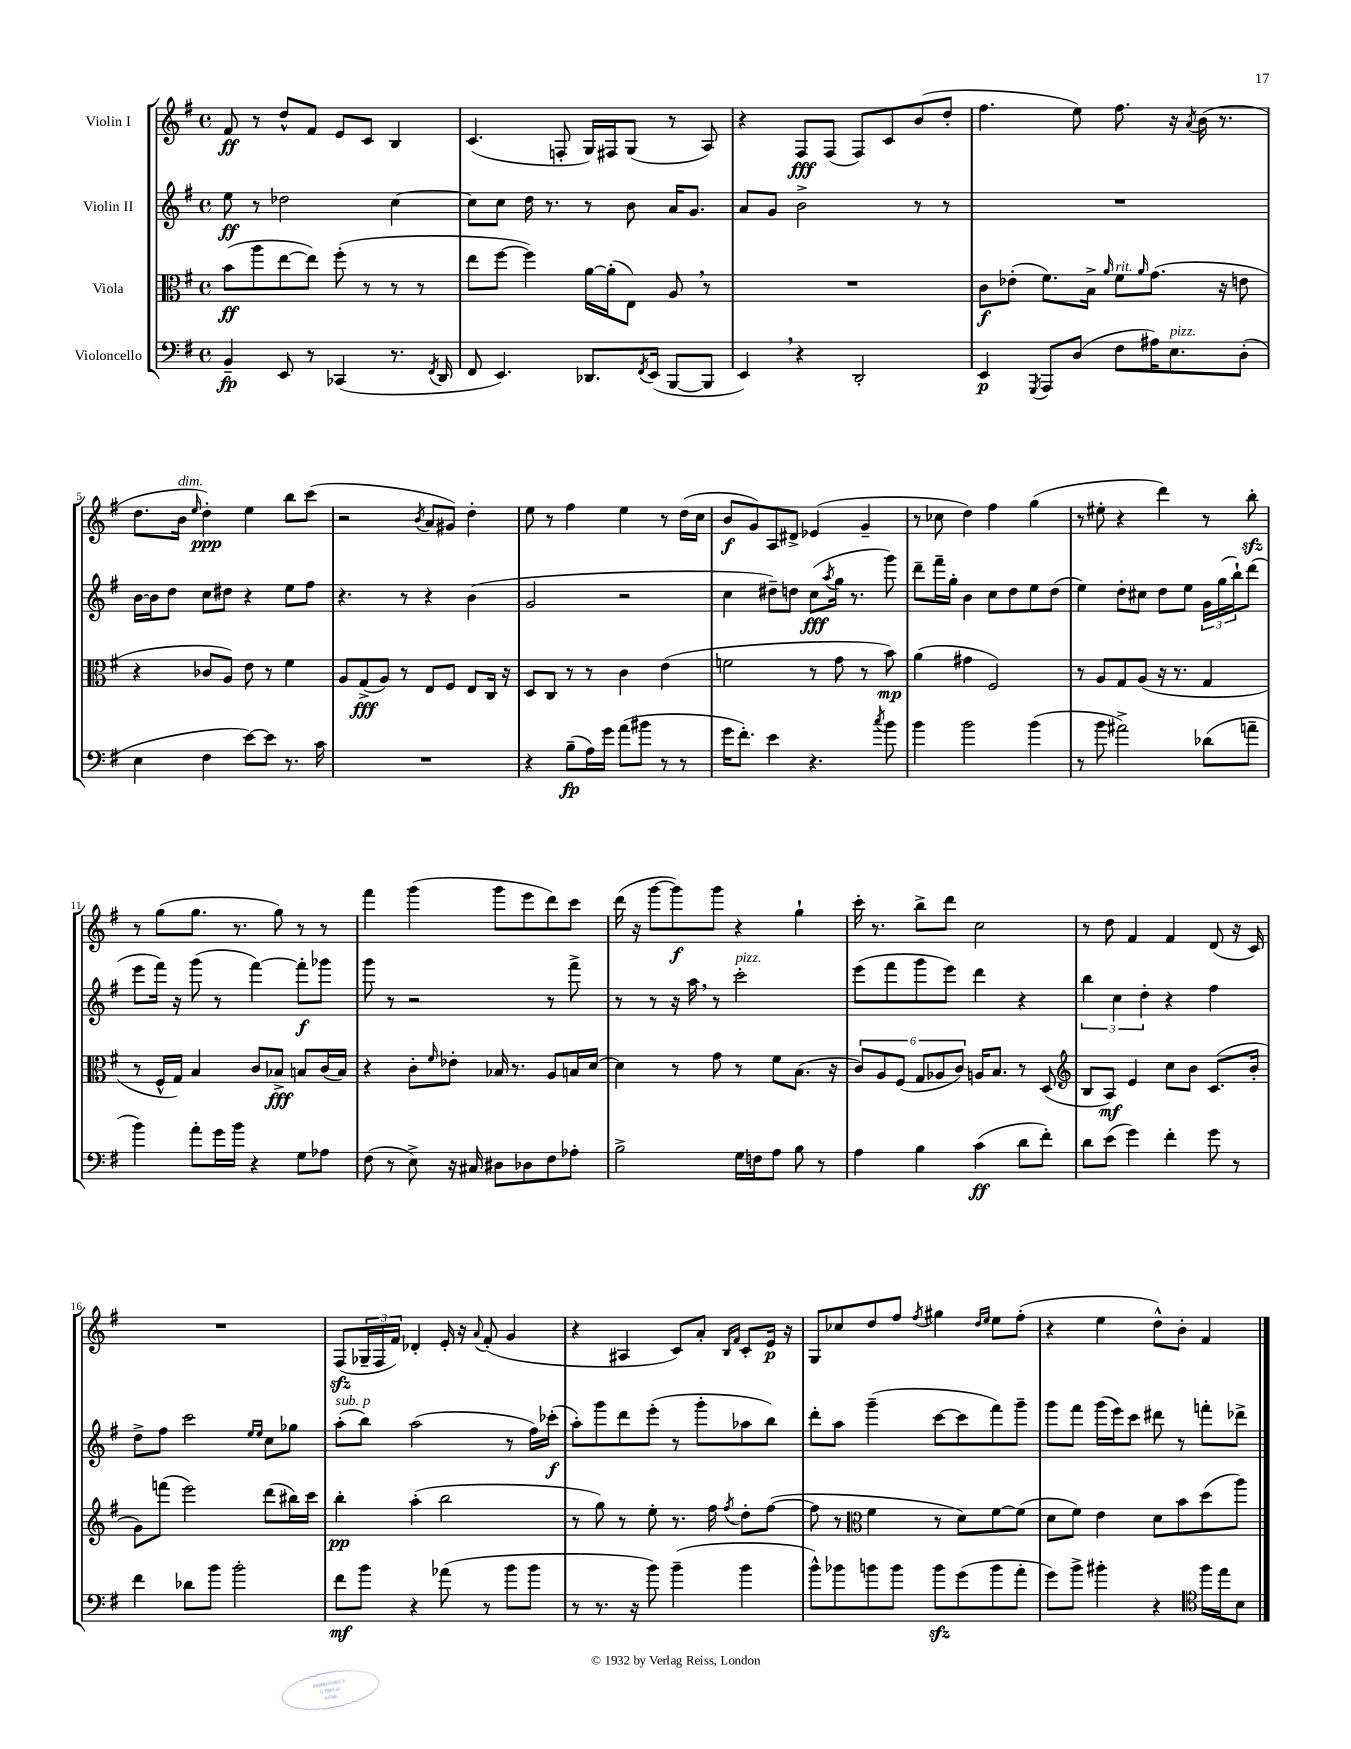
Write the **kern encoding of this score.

**kern	**dynam	**kern	**dynam	**kern	**dynam	**kern	**dynam
*part4	*part4	*part3	*part3	*part2	*part2	*part1	*part1
*staff4	*staff4	*staff3	*staff3	*staff2	*staff2	*staff1	*staff1
*I"Violoncello	*	*I"Viola	*	*I"Violin II	*	*I"Violin I	*
*clefF4	*	*clefC3	*	*clefG2	*	*clefG2	*
*k[f#]	*	*k[f#]	*	*k[f#]	*	*k[f#]	*
*M4/4	*	*M4/4	*	*M4/4	*	*M4/4	*
*met(c)	*	*met(c)	*	*met(c)	*	*met(c)	*
=1	=1	=1	=1	=1	=1	=1	=1
4BB~/	fp	(8b\L	ff	8ee\	ff	8f#/	ff
.	.	8aa\	.	8r	.	8r	.
8EE/	.	[8ee\	.	2dd-X\	.	8dd^^/L	.
8r	.	8ee\J])	.	.	.	8f#/J	.
(4CC-X/	.	(8ff#'\	.	.	.	8e/L	.
.	.	8r	.	.	.	8c/J	.
8.r	.	8r	.	[4cc\	.	4B/	.
.	.	8r	.	.	.	.	.
8qFF#/	.	.	.	.	.	.	.
16DD/	.	.	.	.	.	.	.
=2	=2	=2	=2	=2	=2	=2	=2
8FF#/	.	8ee\L	.	8cc\L]	.	(4.c/	.
4.EE/)	.	[8ff#\J	.	8cc\J	.	.	.
.	.	4ff#\])	.	16dd\	.	.	.
.	.	.	.	8.r	.	.	.
.	.	.	.	.	.	8Fn'/	.
8.DD-X/L	.	[16a\LL	.	8r	.	16G/LL)	.
.	.	(16a'\J]	.	.	.	16F#X/J	.
.	.	8E\J)	.	8b\	.	(8G/J	.
8qFF#/	.	.	.	.	.	.	.
(16EE/Jk	.	.	.	.	.	.	.
[8BBB/L	.	8A,/	.	16a/KL	.	8r	.
.	.	.	.	8.g/J	.	.	.
8BBB/J]	.	8r	.	.	.	8A/)	.
=3	=3	=3	=3	=3	=3	=3	=3
4EE,/)	.	1r	.	8a/L	.	4r	.
.	.	.	.	8g/J	.	.	.
4r	.	.	.	2b^\	.	8F#/L	fff
.	.	.	.	.	.	(8F#/J	.
2DD'/	.	.	.	.	.	8F#/L)	.
.	.	.	.	.	.	8c/	.
.	.	.	.	8r	.	(8b/	.
.	.	.	.	8r	.	8dd'/J	.
=4	=4	=4	=4	=4	=4	=4	=4
4EE/	p	8c\L	f	1r	.	4.ff#\	.
.	.	(8e-X'\J	.	.	.	.	.
8qGGG/	.	.	.	.	.	.	.
8AAA/L	.	8.f#\L)	.	.	.	.	.
(8D/J	.	.	.	.	.	8ee\)	.
.	.	16B^\Jk	.	.	.	.	.
.	.	16qqa/	.	.	.	.	.
!	!	!LO:TX:a:i:t=rit.	!	!	!	!	!
8F#\L	.	8f#\L	.	.	.	8.ff#\	.
.	.	16qqa/	.	.	.	.	.
16A#X\K)	.	(8.g\J	.	.	.	.	.
!LO:TX:a:i:t=pizz.	!	!	!	!	!	!	!
8.E\	.	.	.	.	.	16r	.
.	.	.	.	.	.	8qa/	.
.	.	.	.	.	.	(16b\	.
.	.	16r	.	.	.	8.r	.
(8D'\J	.	8en\	.	.	.	.	.
!!LO:LB:g=z
=5	=5	=5	=5	=5	=5	=5	=5
4E\	.	4r	.	[16b\LL	.	8.dd\L	.
.	.	.	.	16b\J]	.	.	.
.	.	.	.	8dd\J	.	.	.
!	!	!	!	!	!	!LO:TX:a:i:t=dim.	!
.	.	.	.	.	.	16b\Jk	.
.	.	.	.	.	.	16qqee/	.
4F#\	.	8c-X/L	.	8cc\L	.	4dd'\)	ppp
.	.	8A/J)	.	8dd#X\J	.	.	.
[8e\L)	.	8e\	.	4r	.	4ee\	.
8e\J]	.	8r	.	.	.	.	.
8.r	.	4f#\	.	8ee\L	.	8bb\L	.
.	.	.	.	8ff#\J	.	(8ccc\J	.
16c\	.	.	.	.	.	.	.
=6	=6	=6	=6	=6	=6	=6	=6
1r	.	8A/L	.	4.r	.	2r	.
.	.	(8G^/	fff	.	.	.	.
.	.	8A/J)	.	.	.	.	.
.	.	8r	.	8r	.	.	.
.	.	.	.	.	.	8qb/	.
.	.	8E/L	.	4r	.	8a/L	.
.	.	8F#/J	.	.	.	8g#X/J)	.
.	.	8E/L	.	(4b\	.	4dd'\	.
.	.	16C/Jk	.	.	.	.	.
.	.	16r	.	.	.	.	.
=7	=7	=7	=7	=7	=7	=7	=7
4r	.	8D/L	.	2g/	.	8ee\	.
.	.	8C/J	.	.	.	8r	.
(8B~\L	fp	8r	.	.	.	4ff#\	.
16A\L)	.	8r	.	.	.	.	.
16g\JJ	.	.	.	.	.	.	.
(8a\L	.	4c\	.	2r	.	4ee\	.
8b#X\J	.	.	.	.	.	.	.
8r	.	(4e\	.	.	.	8r	.
8r	.	.	.	.	.	(16dd\LL	.
.	.	.	.	.	.	16cc\JJ	.
=8	=8	=8	=8	=8	=8	=8	=8
16g\KL	.	2fn\	.	4cc\	.	8b/L	f
8.f#'\J)	.	.	.	.	.	.	.
.	.	.	.	.	.	8g/)	.
4e\	.	.	.	8dd#X~\L)	.	8A/	.
.	.	.	.	8ddn\J	.	8d#X^/J	.
4.r	.	8r	.	(8cc\L	fff	(4e-X/	.
.	.	.	.	8qaa/	.	.	.
.	.	8g\	.	16gg\Jk	.	.	.
.	.	.	.	8.r	.	.	.
.	.	8r	.	.	.	4g~/	.
8qcc/	.	.	.	.	.	.	.
8b\	.	8b\)	mp	8ggg\)	.	.	.
=9	=9	=9	=9	=9	=9	=9	=9
4b\	.	(4a\	.	8ddd~\L	.	8r	.
.	.	.	.	16fff#~\L	.	8cc-X\	.
.	.	.	.	16gg'\JJ	.	.	.
2b\	.	4g#X\	.	4b\	.	4dd\)	.
.	.	2F#/)	.	8cc\L	.	4ff#\	.
.	.	.	.	8dd\	.	.	.
(4b\	.	.	.	8ee\	.	(4gg\	.
.	.	.	.	(8dd\J	.	.	.
=10	=10	=10	=10	=10	=10	=10	=10
8r	.	8r	.	4ee\)	.	8r	.
8b\	.	8A/L	.	.	.	8ee#X'\	.
2a#X^\)	.	8G/	.	8dd'\L	.	4r	.
.	.	(8A/J	.	8cc#X\J	.	.	.
.	.	16r	.	8dd\L	.	4ddd\)	.
.	.	8.r	.	.	.	.	.
.	.	.	.	8ee\J	.	.	.
(8d-X\L	.	4G/	.	24g\LL	.	8r	.
.	.	.	.	(24gg\	.	.	.
.	.	.	.	24bb`\J)	.	.	.
8an~\J	.	.	.	(8ddd\J	.	8bbzz'\	.
!!LO:LB:g=z
=11	=11	=11	=11	=11	=11	=11	=11
4b\)	.	8r	.	8eee\L	.	8r	.
.	.	16F#^^/LL	.	16fff#\Jk)	.	(8gg\L	.
.	.	16G/JJ)	.	16r	.	.	.
8a'\L	.	4B/	.	(8ggg\	.	8.gg\J	.
16g\L	.	.	.	8r	.	.	.
16b\JJ	.	.	.	.	.	8.r	.
4r	.	8c/L	.	[4fff#\)	.	.	.
.	.	8B-X^/J	fff	.	.	8gg\)	.
8G\L	.	8Bn/L	.	8fff#'\L]	f	8r	.
8A-X\J	.	(16c/L	.	8ggg-X\J	.	8r	.
.	.	16B/JJ)	.	.	.	.	.
=12	=12	=12	=12	=12	=12	=12	=12
(8F#\	.	4r	.	8ggg\	.	4fff#\	.
8r	.	.	.	8r	.	.	.
8E^\)	.	8c'\L	.	2r	.	(4ggg\	.
.	.	16qqf#/	.	.	.	.	.
16r	.	8e-X'\J	.	.	.	.	.
16C#X/	.	.	.	.	.	.	.
8D#X\L	.	16B-X/	.	.	.	8ggg\L	.
.	.	8.r	.	.	.	.	.
8D-X\	.	.	.	.	.	8eee\	.
8F#\	.	8A/L	.	8r	.	8ddd\)	.
8A-X'\J	.	16Bn/L	.	8fff#^\	.	8ccc\J	.
.	.	[16d/JJ	.	.	.	.	.
=13	=13	=13	=13	=13	=13	=13	=13
2B^\	.	4d\]	.	8r	.	(16ddd\	.
.	.	.	.	.	.	16r	.
.	.	.	.	8r	.	[8ggg\L	.
.	.	8r	.	16r	.	8ggg\])	f
.	.	.	.	16aa,\	.	.	.
.	.	8g\	.	8r	.	8ggg\J	.
!	!	!	!	!LO:TX:a:i:t=pizz.	!	!	!
16G\LL	.	8r	.	2ccc'\	.	4r	.
16Fn\J	.	.	.	.	.	.	.
8A\J	.	8f#\L	.	.	.	.	.
8B\	.	(8.B\J	.	.	.	4gg`\	.
8r	.	.	.	.	.	.	.
.	.	16r	.	.	.	.	.
=14	=14	=14	=14	=14	=14	=14	=14
4A\	.	12c/L)	.	(8eee\L	.	16ccc'\	.
.	.	.	.	.	.	8.r	.
.	.	12A/	.	.	.	.	.
.	.	.	.	8fff#\	.	.	.
.	.	(12F#/J	.	.	.	.	.
4B\	.	12G/L	.	8ggg\	.	8bb^\L	.
.	.	12A-X/	.	.	.	.	.
.	.	.	.	8eee\J)	.	8ddd\J	.
.	.	12c/J)	.	.	.	.	.
(4c\	ff	16An/KL	.	4ddd\	.	2cc\	.
.	.	8.B/J	.	.	.	.	.
8d\L	.	8r	.	4r	.	.	.
8f#'\J)	.	(8D/	.	.	.	.	.
=15	=15	=15	=15	=15	=15	=15	=15
*	*	*clefG2	*	*	*	*	*
8d\L	.	8B/L	.	6bb\	.	8r	.
(8e\J	.	8A/J)	mf	.	.	8dd\	.
.	.	.	.	6cc\	.	.	.
4g\)	.	4e/	.	.	.	4f#/	.
.	.	.	.	6dd'\	.	.	.
4f#'\	.	8cc\L	.	4r	.	4f#/	.
.	.	8b\J	.	.	.	.	.
8g\	.	(8.c/L	.	4ff#\	.	(8d/	.
8r	.	.	.	.	.	16r	.
.	.	16b'/Jk	.	.	.	16c/)	.
!!LO:LB:g=z
=16	=16	=16	=16	=16	=16	=16	=16
4f#\	.	8g\L)	.	8dd^\L	.	1r	.
.	.	(8fffn\J	.	8ff#\J	.	.	.
8d-X\L	.	2eee\)	.	2ccc\	.	.	.
8b\J	.	.	.	.	.	.	.
2b'\	.	.	.	.	.	.	.
.	.	.	.	16qqee/LL	.	.	.
.	.	.	.	16qqee/JJ	.	.	.
.	.	(8ddd\L	.	8cc\L	.	.	.
.	.	16bb#X\L)	.	8gg-X\J	.	.	.
.	.	16ccc\JJ	.	.	.	.	.
=17	=17	=17	=17	=17	=17	=17	=17
!	!	!	!	!LO:TX:a:i:t=sub. p	!	!	!
8f#\L	mf	4bb'\	pp	(8aa'\L	.	(8F#zz/L	.
8b\J	.	.	.	8bb\J)	.	24G-X~/L	.
.	.	.	.	.	.	24F#/	.
.	.	.	.	.	.	24f#/JJ)	.
4r	.	(4aa'\	.	(2aa\	.	4d-X'/	.
(8a-X\	.	2bb\	.	.	.	16e'/	.
.	.	.	.	.	.	16r	.
.	.	.	.	.	.	8qqa/	.
8r	.	.	.	.	.	(8f#'/	.
8b\L	.	.	.	8r	.	4g/	.
8b\J	.	.	.	16ff#\LL)	.	.	.
.	.	.	.	(16ccc-X'\JJ	f	.	.
=18	=18	=18	=18	=18	=18	=18	=18
8r	.	8r	.	8aa'\L)	.	4r	.
8.r	.	8gg\)	.	8ggg\	.	.	.
.	.	8r	.	8ddd\	.	4A#X/	.
16r	.	.	.	.	.	.	.
8b\)	.	8ee'\	.	(8eee'\J	.	.	.
(4b~\	.	8.r	.	8r	.	8c/L)	.
.	.	.	.	8ggg'\L	.	8a'/J	.
.	.	16ff#\	.	.	.	.	.
.	.	.	.	.	.	16qqB/LL	.
.	.	8qff#/	.	.	.	16qqf#/JJ	.
4b\	.	8dd'\L	.	8aa-X\	.	8c'/L	.
.	.	([8ff#\J	.	8bb\J)	.	16e/Jk	p
.	.	.	.	.	.	16r	.
=19	=19	=19	=19	=19	=19	=19	=19
8b^^\L)	.	8ff#\]	.	8ddd'\L	.	8G/L	.
8b-X\	.	8r	.	8aa\J	.	8cc-X/	.
*	*	*clefC3	*	*	*	*	*
8bn\	.	4f#\	.	(4ggg~\	.	8dd/	.
8b\J	.	.	.	.	.	8ff#/J	.
.	.	.	.	.	.	8qff#/	.
8bzz\L	.	8r	.	[8ccc\L	.	4gg#X\	.
(8g\	.	8d\L)	.	8ccc\]	.	.	.
.	.	.	.	.	.	16qqdd/LL	.
.	.	.	.	.	.	16qqee/JJ	.
8b\	.	[8f#\	.	8fff#\)	.	8ee\L	.
8a'\J	.	(8f#\J]	.	8ggg~\J	.	(8ff#'\J	.
=20	=20	=20	=20	=20	=20	=20	=20
8g\L)	.	8d\L	.	8ggg\L	.	4r	.
8b^\J	.	8f#\J)	.	8fff#\J	.	.	.
4b#X'\	.	4e\	.	(16ggg\LL	.	4ee\	.
.	.	.	.	16eee\J)	.	.	.
.	.	.	.	8ccc\J	.	.	.
4r	.	8d\L	.	8ddd#X\	.	8dd^^\L)	.
.	.	8b\	.	8r	.	8b'\J	.
*clefC4	*	*	*	*	*	*	*
16ff#\LL	.	(8dd\	.	8fffn'\L	.	4f#/	.
16ee\J	.	.	.	.	.	.	.
8B\J	.	8aa\J)	.	8ddd-X^\J	.	.	.
==	==	==	==	==	==	==	==
*-	*-	*-	*-	*-	*-	*-	*-
